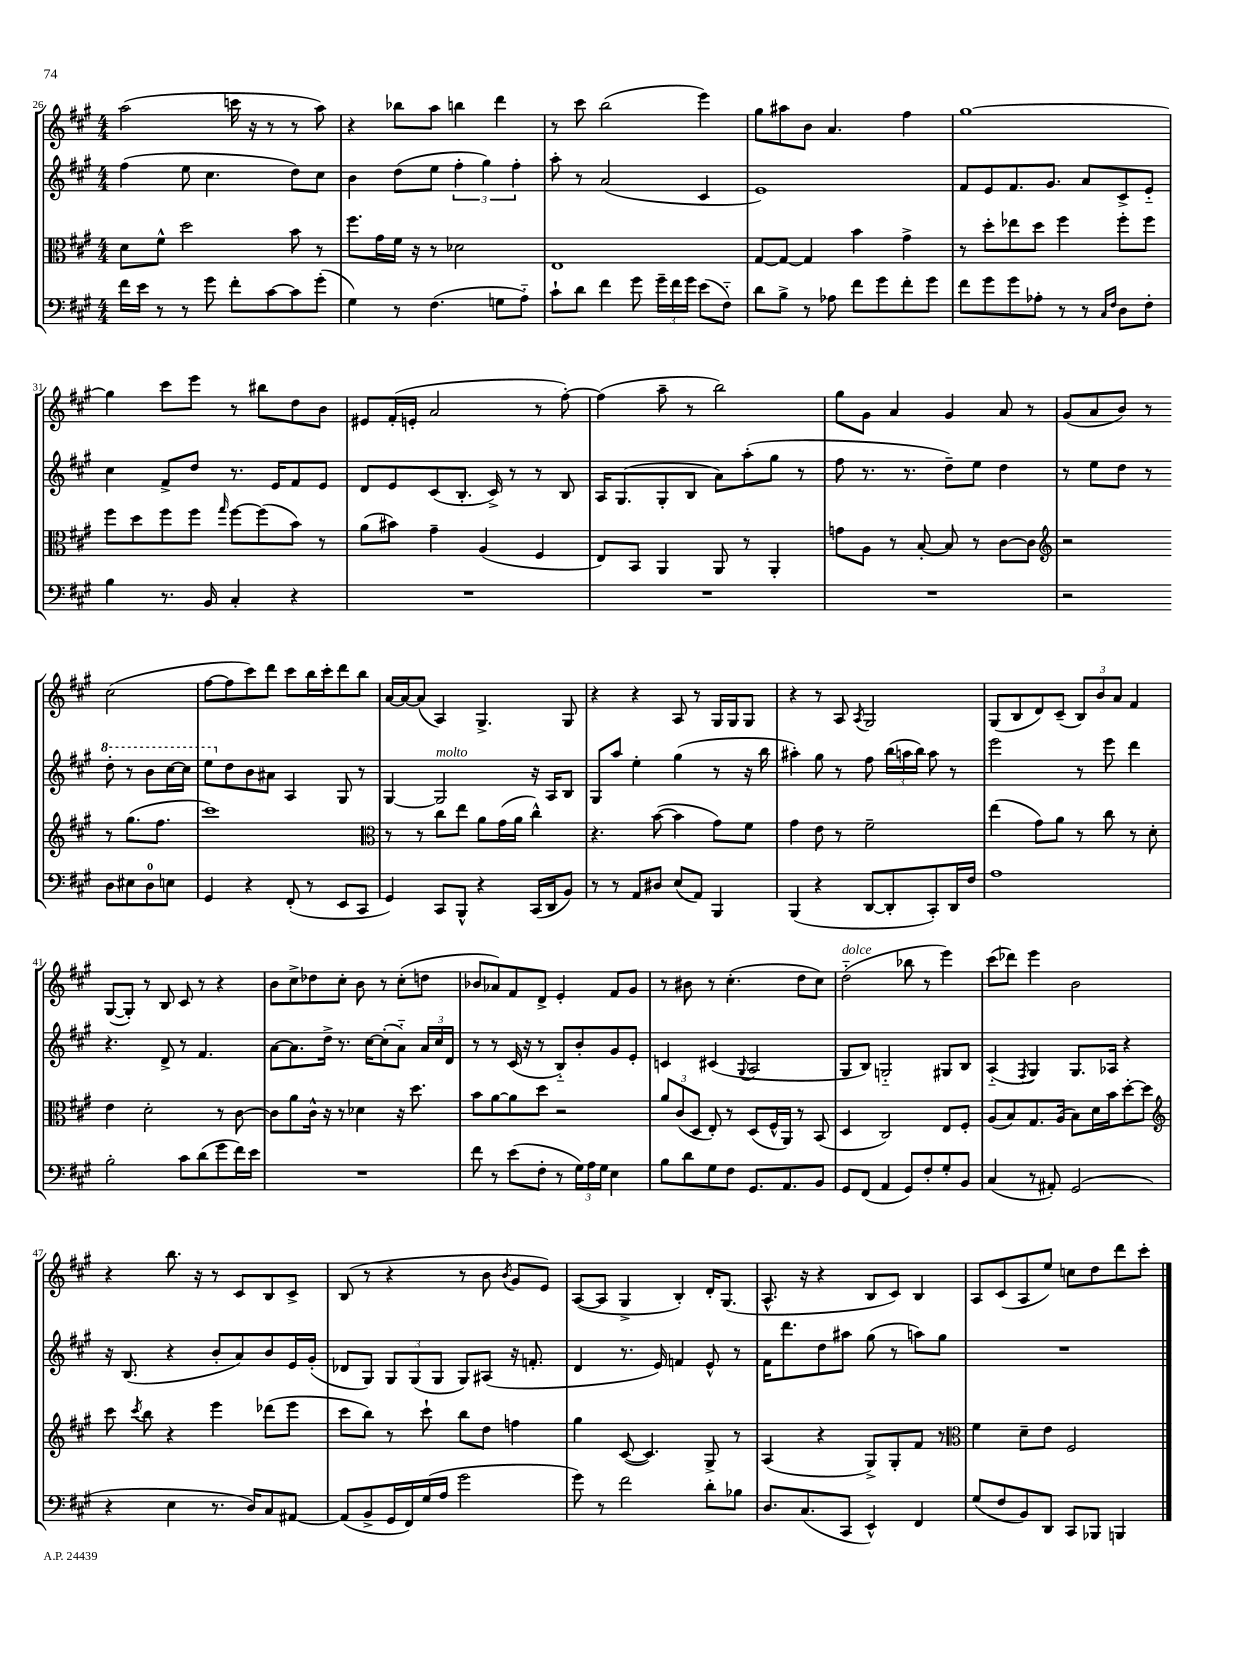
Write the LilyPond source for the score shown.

<<
\new StaffGroup <<
\new Staff = "s0" {
    \clef treble \key a \major \numericTimeSignature \time 4/4
    \autoBeamOff a''2( c'''16 r16 r8 r8 a''8) |
    r4 bes''8[ a''8] b''4 d'''4 |
    r8 cis'''8 b''2( e'''4) |
    gis''8[ ais''8 b'8] a'4. fis''4 |
    gis''1~ |
    gis''4 cis'''8[ e'''8] r8 bis''8[ d''8 b'8] |
    eis'8[ fis'16-.( e'16]-. a'2 r8 fis''8~-.) |
    fis''4( a''8-- r8 b''2) |
    gis''8[ gis'8] a'4 gis'4 a'8 r8 |
    gis'8[( a'8 b'8]) r8 cis''2( |
    fis''8[~ fis''8 cis'''8) d'''8] cis'''8[ b''16 cis'''16-. d'''8 b''8] |
    a'16[~ a'16~ a'8]( a4) gis4.-> gis8 |
    r4 r4 a8 r8 gis16[ gis16 gis8] |
    r4 r8 a8 \acciaccatura { a8 } gis2 |
    gis8[( b8 d'8) cis'8]--( \tuplet 3/2 { b8[) b'8 a'8] } fis'4 |
    gis8[~( gis8]-.) r8 b8 cis'8 r8 r4 |
    b'8[ cis''8-> des''8 cis''8]-. b'8 r8 cis''8[-.( d''8] |
    bes'8[ aes'8) fis'8 d'8]-> e'4-. fis'8[ gis'8] |
    r8 bis'8 r8 cis''4.-.( d''8[ cis''8]) |
    d''2-_^\markup { \italic "dolce" }( bes''8 r8 e'''4) |
    cis'''8[( des'''8]) e'''4 b'2 |
    r4 b''8. r16 r8 cis'8[ b8 cis'8]-> |
    b8( r8 r4 r8 b'8 \acciaccatura { b'8 } gis'8[ e'8]) |
    a8[~( a8] gis4-> b4-.) d'16[-. gis8.]( |
    a8.-^ r16 r4 b8[ cis'8]) b4 |
    a8[ cis'8( a8 e''8]) c''8[ d''8 d'''8 cis'''8]-. \bar "|." |
}
\new Staff = "s1" {
    \clef treble \key a \major \numericTimeSignature \time 4/4
    \autoBeamOff fis''4( e''8 cis''4. d''8[) cis''8] |
    b'4 d''8[( e''8] \tuplet 3/2 { fis''4-. gis''4) fis''4-. } |
    a''8-. r8 a'2( cis'4 |
    e'1) |
    fis'8[ e'8 fis'8. gis'8.] a'8[ cis'8-> e'8]-_ |
    cis''4 fis'8[-> d''8] r8. e'16[ fis'8 e'8] |
    d'8[ e'8 cis'8( b8.]-. cis'16->) r8 r8 b8 |
    a16[ gis8.( gis8-. b8] a'8[) a''8-.( gis''8] r8 |
    fis''8 r8. r8. d''8[--) e''8] d''4 |
    r8 e''8[ d''8] r8 \ottava #1 d'''8-. r8 b''8[ cis'''16~ cis'''16] |
    e'''8[ \ottava #0 d''8 b'8 ais'8] a4 gis8 r8 |
    gis4~ gis2^\markup { \italic "molto" } r16 a16[ b8] |
    gis8[ a''8] e''4-. gis''4( r8 r16 b''16 |
    ais''4-.) gis''8 r8 fis''8 \tuplet 3/2 { b''16[( a''16 b''16]) } a''8 r8 |
    e'''2 r8 e'''8 d'''4 |
    r4. d'8-> r8 fis'4. |
    a'8[~ a'8. d''16]-> r8. cis''16[~ cis''8-.( a'8]-_) \tuplet 3/2 { a'16[ cis''16 d'16] } |
    r8 r8 cis'16( r16 r8 b8[-_) b'8-. gis'8 e'8]-. |
    c'4 cis'4( \appoggiatura { gis8 } a2 |
    gis8[ b8]) g2-_ gis8[ b8] |
    a4-_( \acciaccatura { fis8 } gis4) gis8.[ aes16] r4 |
    r16 b8.( r4 b'8[-. a'8) b'8 e'16 gis'16]-.( |
    des'8[ gis8]) \tuplet 3/2 { gis8[ gis8( gis8] } gis8[) ais8]( r16 f'8.-. |
    d'4 r8. e'16) f'4 e'8-^ r8 |
    fis'16[ d'''8. d''8 ais''8] gis''8( r8 a''8[) gis''8] |
    R1 \bar "|." |
}
\new Staff = "s2" {
    \clef alto \key a \major \numericTimeSignature \time 4/4
    \autoBeamOff d'8[ fis'8]-^ d''2 b'8 r8 |
    fis''8.[ gis'16 fis'16] r16 r8 des'2 |
    e1 |
    gis8[~ gis8]~ gis4 b'4 gis'4-> |
    r8 d''8[-. ees''8 d''8] fis''4 fis''8[-. fis''8] |
    fis''8[ d''8 fis''8 fis''8] \grace { gis''16 } fis''8[~ fis''8( b'8]) r8 |
    a'8[( bis'8]) gis'4-- a4( fis4 |
    e8[) b,8] a,4 a,8 r8 a,4-. |
    g'8[ a8] r8 b8~-. b8 r8 cis'8[~ cis'8] |
    \clef treble r2 r8 gis''8.[( fis''8.] |
    cis'''1) |
    \clef alto r8 r8 cis''8[ e''8] a'8[ gis'16( a'16] cis''4-^) |
    r4. b'8~( b'4 gis'8[) fis'8] |
    gis'4 e'8 r8 fis'2-- |
    e''4( gis'8[) a'8] r8 cis''8 r8 d'8-. |
    e'4 d'2-. r8 cis'8~ |
    cis'8[ a'8 cis'16]-^ r16 r8 des'4 r16 d''8. |
    b'8[ a'8~ a'8 d''8] r2 |
    \tuplet 3/2 { a'8[ cis'8( d8] } e8-.) r8 d8[( fis16-^ a,16]) r8 b,8( |
    d4 cis2) e8[ fis8]-. |
    a8[( b8) gis8. a16]( b8[) d'16 b'16 d''8~-. d''8] |
    \clef treble cis'''8 \acciaccatura { cis'''8 } b''8 r4 e'''4 des'''8[( e'''8] |
    cis'''8[ b''8]) r8 cis'''8-! b''8[ d''8] f''4 |
    gis''4 cis'8~( cis'4.) gis8-> r8 |
    a4( r4 gis8[->) gis8-. fis'8] r8 |
    \clef alto fis'4 d'8[-- e'8] fis2 \bar "|." |
}
\new Staff = "s3" {
    \clef bass \key a \major \numericTimeSignature \time 4/4
    \autoBeamOff fis'16[ e'16] r8 r8 gis'8 fis'8[-. cis'8~ cis'8 gis'8]-.( |
    gis4) r8 fis4.( g8[ a8]-_) |
    cis'8[-! d'8] fis'4 gis'8 \tuplet 3/2 { gis'16[-- fis'16 gis'16] } e'8[( fis8]-_) |
    d'8[ b8]-> r8 aes8 fis'8[ gis'8 fis'8-. gis'8] |
    fis'8[ gis'8 gis'8 aes8]-. r8 r8 \grace { cis16[ fis16] } d8[ fis8]-. |
    b4 r8. b,16 cis4-. r4 |
    R1 |
    R1 |
    R1 |
    r2 d8[ eis8 d8-0 e8] |
    gis,4 r4 fis,8-.( r8 e,8[ cis,8] |
    gis,4) cis,8[ b,,8]-^ r4 cis,16[( d,16 b,8]) |
    r8 r8 a,8[ dis8] e8[( a,8]) b,,4 |
    b,,4( r4 d,8[~ d,8-. cis,8-.) d,16 fis16] |
    a1 |
    b2-. cis'8[ d'8( gis'8 fis'16) e'16] |
    R1 |
    fis'8 r8 e'8[( fis8]-. r8 \tuplet 3/2 { gis16[) a16 gis16] } e4 |
    b8[ d'8 gis8 fis8] gis,8.[ a,8. b,8] |
    gis,8[ fis,8]( a,4 gis,8[) fis8-. gis8-. b,8] |
    cis4( r8 ais,8-.) gis,2( |
    r4 e4 r8. d16[) cis8 ais,8]~ |
    ais,8[( b,8-> gis,16 fis,16) gis16( a16] gis'2 |
    gis'8) r8 fis'2 d'8[-. bes8] |
    d8.[ cis8.( cis,8] e,4-^) fis,4 |
    gis8[( fis8 b,8) d,8] cis,8[ bes,,8] b,,4 \bar "|." |
}
>>
>>
\layout { \context { \Score currentBarNumber = #26 } }
